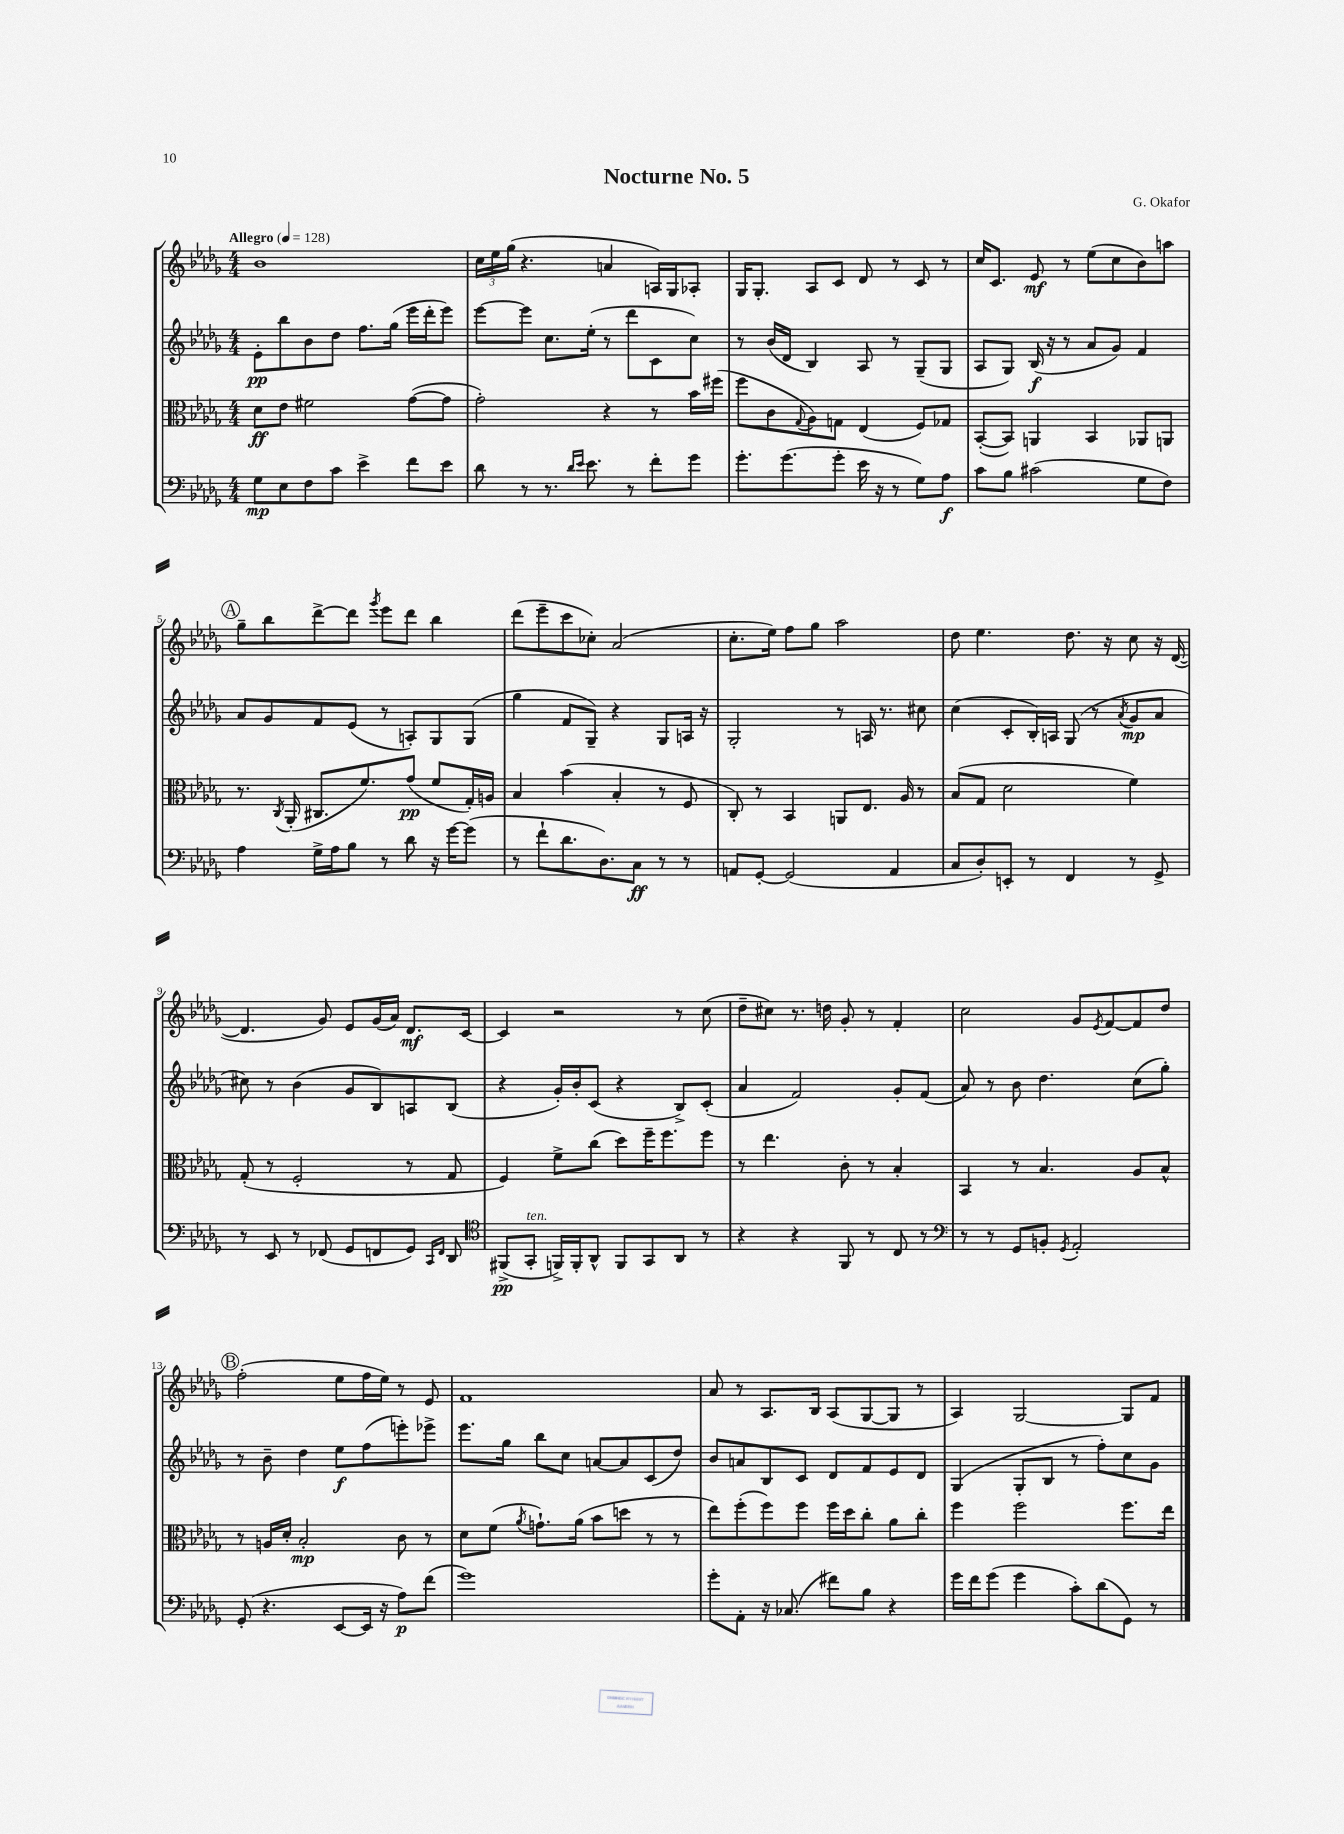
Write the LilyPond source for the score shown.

\header { title = "Nocturne No. 5" composer = "G. Okafor" }
<<
\new StaffGroup <<
\new Staff = "s0" {
    \clef treble \key des \major \numericTimeSignature \time 4/4 \tempo "Allegro" 4 = 128
    bes'1 |
    \tuplet 3/2 { c''16 ees''16 ges''16( } r4. a'4 a16) ges16 aes8-. |
    ges16 ges8.-. aes8 c'8 des'8 r8 c'8 r8 |
    c''16 c'8. ees'8\mf r8 ees''8( c''8 bes'8) a''8 |
    \mark \markup { \circle "A" } ges''8-- bes''8 des'''8~-> des'''8 \acciaccatura { ges'''8 } ees'''8 des'''8 bes''4 |
    des'''8( ees'''8-- c'''8 ces''8-.) aes'2( |
    c''8.-. ees''16) f''8 ges''8 aes''2 |
    des''8 ees''4. des''8. r16 c''8 r16 des'16~( |
    des'4. ges'8) ees'8 ges'16( aes'16) des'8.\mf c'16~ |
    c'4 r2 r8 c''8( |
    des''8-- cis''8) r8. d''16 ges'8-. r8 f'4-. |
    c''2 ges'8 \acciaccatura { ees'8 } f'8~ f'8 des''8 |
    \mark \markup { \circle "B" } f''2-.( ees''8 f''16 ees''16) r8 ees'8 |
    f'1 |
    aes'8 r8 aes8. bes16 aes8( ges8~ ges8 r8 |
    aes4) ges2~ ges8 f'8 \bar "|." |
}
\new Staff = "s1" {
    \clef treble \key des \major \numericTimeSignature \time 4/4
    ees'8-.\pp bes''8 bes'8 des''8 f''8. ges''16( ees'''16 des'''16-. ees'''8) |
    ees'''8~ ees'''8 c''8. ees''16-.( r8 des'''8 c'8 c''8) |
    r8 bes'16( des'16 bes4) aes8 r8 ges8--( ges8 |
    aes8 ges8) bes16\f( r16 r8 aes'8 ges'8) f'4 |
    \mark \markup { \circle "A" } aes'8 ges'8 f'8 ees'8( r8 a8-.) ges8 ges8( |
    ges''4 f'8 ges8--) r4 ges8 a16 r16 |
    ges2-. r8 a16 r8. cis''8 |
    c''4( c'8-. bes16-.) a16 ges8( r8 \acciaccatura { aes'8 } ges'8\mp aes'8 |
    cis''8) r8 bes'4( ges'8 bes8) a8 bes8( |
    r4 ges'16-.) bes'16-. c'8( r4 bes8->) c'8-.( |
    aes'4 f'2) ges'8-. f'8( |
    aes'8) r8 bes'8 des''4. c''8( ges''8-.) |
    \mark \markup { \circle "B" } r8 bes'8-- des''4 ees''8\f f''8( e'''8-.) ees'''8-> |
    ees'''8. ges''16 bes''8 c''8 a'8~ a'8 c'8( des''8) |
    bes'8 a'8 bes8 c'8 des'8 f'8 ees'8 des'8 |
    ges4( ges8-. bes8 r8 f''8-.) c''8 ges'8 \bar "|." |
}
\new Staff = "s2" {
    \clef alto \key des \major \numericTimeSignature \time 4/4
    des'8\ff ees'8 fis'2 ges'8~( ges'8 |
    ges'2-.) r4 r8 bes'16 fis''16( |
    f''8 c'8 \appoggiatura { ges8 } aes8) g8 ees4( f8) ges8 |
    bes,8~-.( bes,8) a,4 bes,4 aes,8 a,8 |
    \mark \markup { \circle "A" } r8. \acciaccatura { c8 } aes,16-.( cis8. f'8.) ges'8\pp( f'8 ges16-.) a16 |
    bes4 bes'4( bes4-. r8 f8 |
    c8-.) r8 bes,4 a,8 ees8. aes16 r8 |
    bes8( ges8 des'2 f'4) |
    ges8-.( r8 f2-. r8 ges8 |
    f4) f'8-> c''8( des''8) f''16-- f''8. f''8 |
    r8 ees''4. c'8-. r8 bes4-. |
    bes,4 r8 bes4. aes8 bes8-^ |
    \mark \markup { \circle "B" } r8 a16 des'16-. bes2-.\mp c'8 r8 |
    des'8 f'8( \acciaccatura { aes'8 } g'8.-!) aes'16( bes'8 d''8 r8 r8 |
    ees''8) f''8-.( f''8) f''8 f''16 des''16 c''8-. aes'8 c''8-. |
    f''4 f''2 f''8. ees''16 \bar "|." |
}
\new Staff = "s3" {
    \clef bass \key des \major \numericTimeSignature \time 4/4
    ges8\mp ees8 f8 c'8 ees'4-> f'8 ees'8 |
    des'8 r8 r8. \grace { des'16 ees'16 } ees'8. r8 f'8-. ges'8 |
    ges'8.-. ges'8.( ges'8-. ees'16 r16 r8 ges8) aes8\f |
    c'8 bes8 cis'2( ges8 f8) |
    \mark \markup { \circle "A" } aes4 ges16-> aes16 bes8 r8 des'8 r16 ges'16~ ges'8( |
    r8 f'8-! des'8. des8.) c8\ff r8 r8 |
    a,8 ges,8~-. ges,2( a,4 |
    c8 des8-.) e,8-. r8 f,4 r8 ges,8-> |
    r8 ees,8 r8 fes,8( ges,8 f,8 ges,8) \grace { c,16 f,16 } des,8 |
    \clef tenor fis,8->\pp( ges,8-.^\markup { \italic "ten." } f,16->) f,16-. aes,8-^ f,8 ges,8 aes,8 r8 |
    r4 r4 f,8 r8 c8 r8 |
    \clef bass r8 r8 ges,8 b,8-. \acciaccatura { ges,8 } aes,2-. |
    \mark \markup { \circle "B" } ges,8-.( r4. ees,8~ ees,16 r16 aes8\p) f'8( |
    ges'1) |
    ges'8-. aes,8-. r16 ces8.( fis'8) bes8 r4 |
    ges'16 f'16 ges'8( ges'4 c'8-.) des'8( ges,8) r8 \bar "|." |
}
>>
>>
